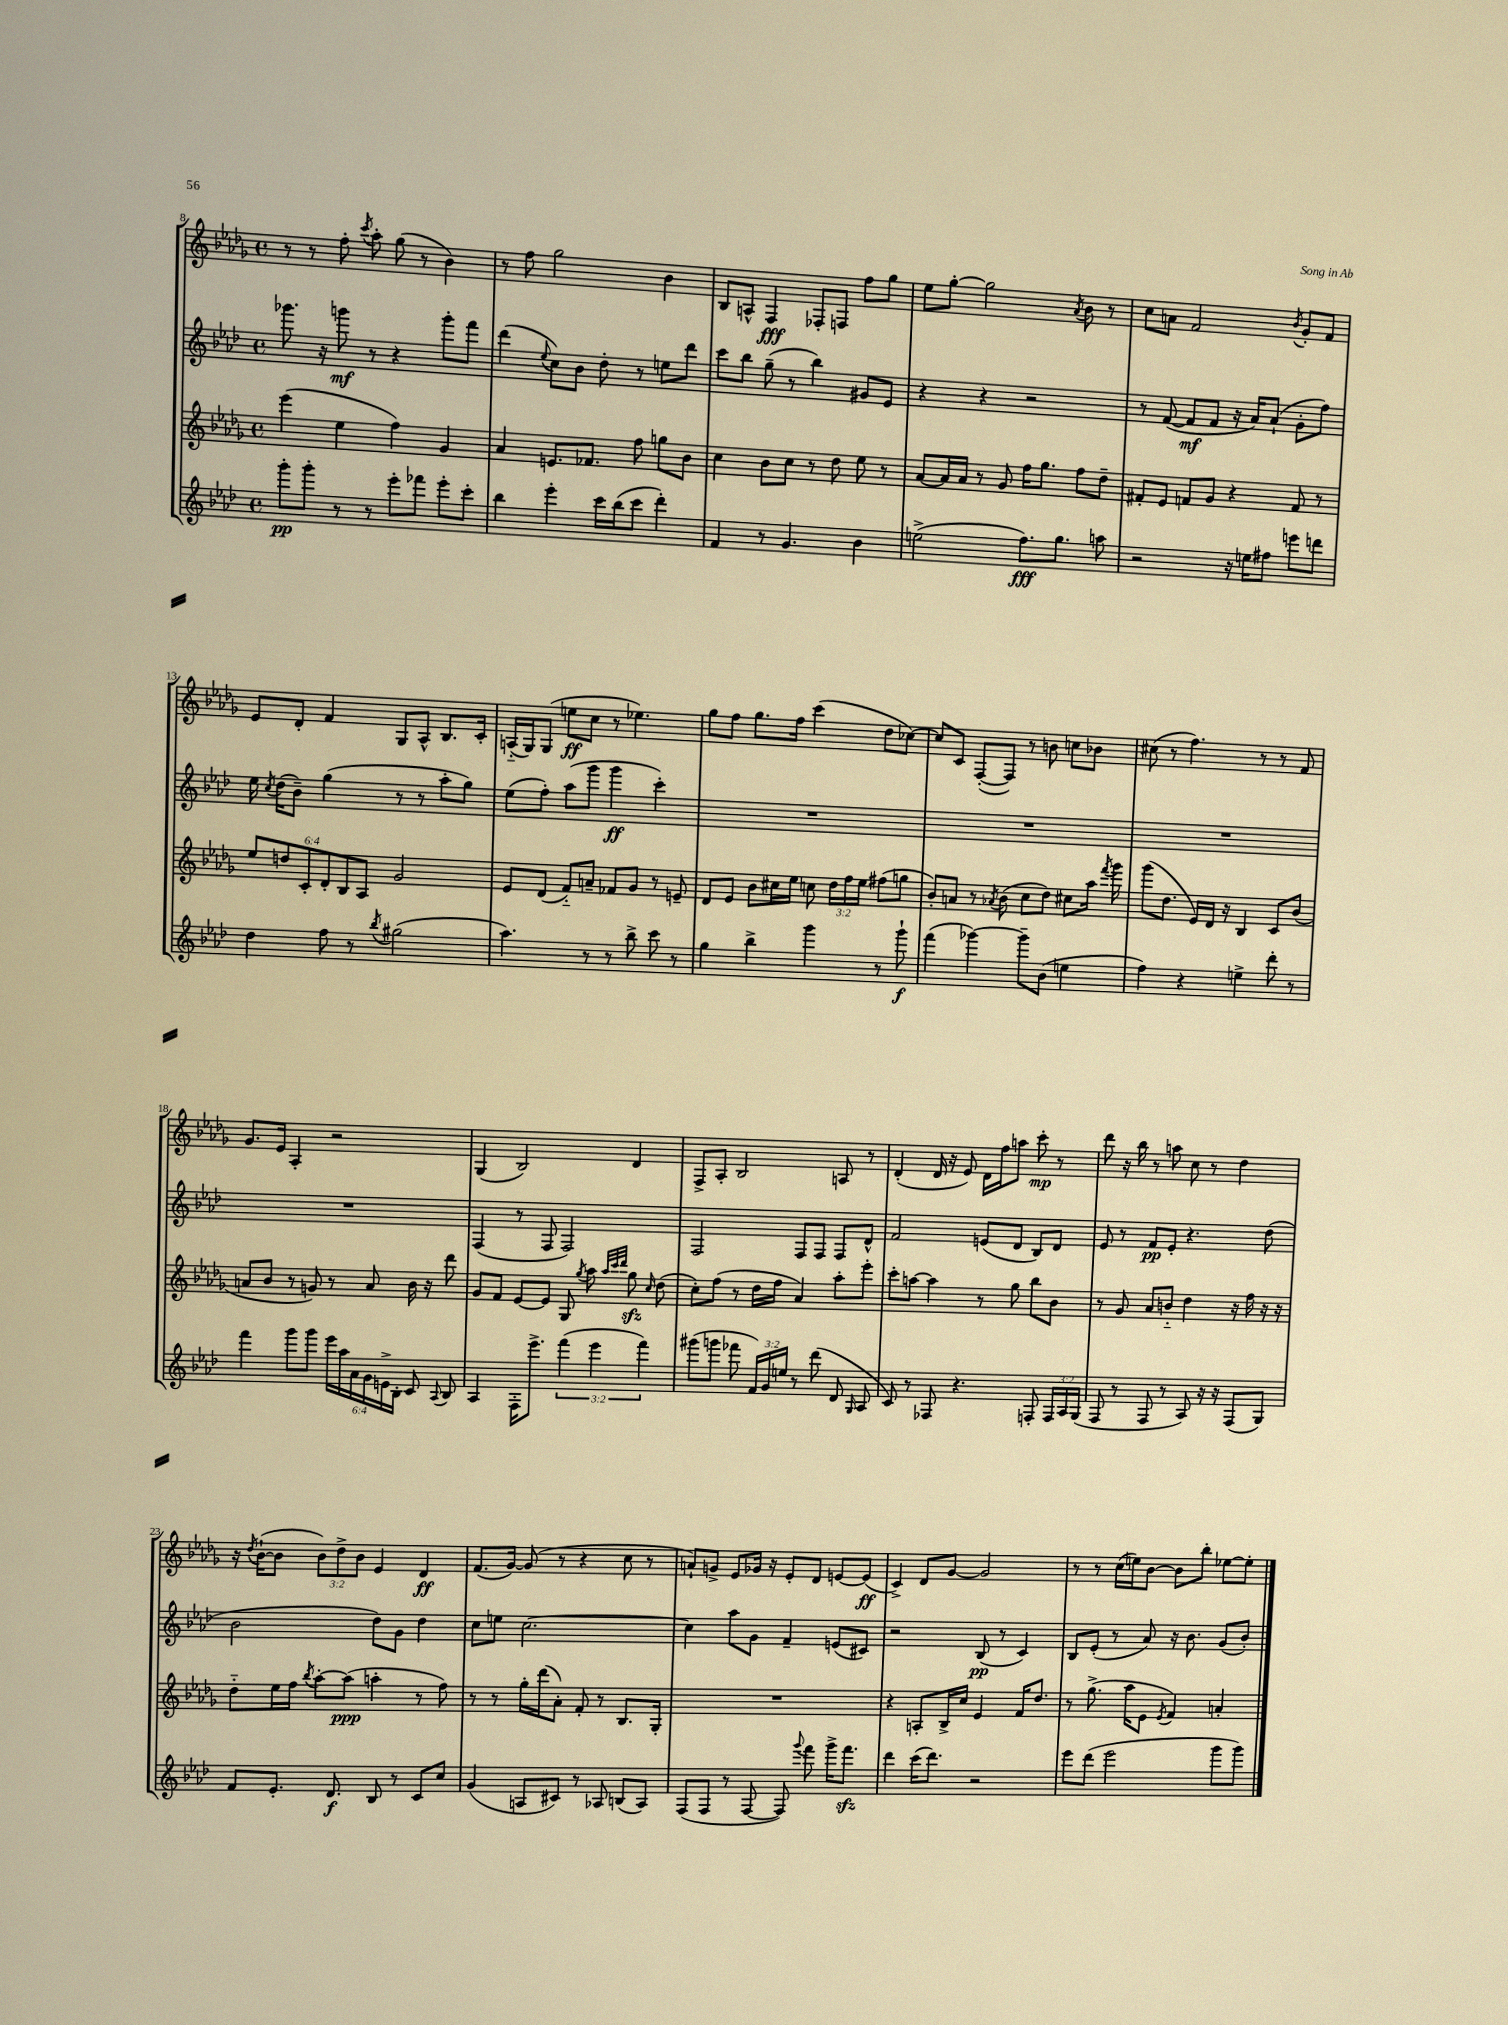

**kern	**dynam	**kern	**dynam	**kern	**dynam	**kern	**dynam
*part4	*part4	*part3	*part3	*part2	*part2	*part1	*part1
*staff4	*staff4	*staff3	*staff3	*staff2	*staff2	*staff1	*staff1
*clefG2	*	*clefG2	*	*clefG2	*	*clefG2	*
*k[b-e-a-d-]	*	*k[b-e-a-d-g-]	*	*k[b-e-a-d-]	*	*k[b-e-a-d-g-]	*
*M4/4	*	*M4/4	*	*M4/4	*	*M4/4	*
*met(c)	*	*met(c)	*	*met(c)	*	*met(c)	*
=8	=8	=8	=8	=8	=8	=8	=8
8ggg'\L	pp	(4eee-\	.	8.ggg-X\	.	8r	.
8ggg'\J	.	.	.	.	.	8r	.
.	.	.	.	16r	.	.	.
8r	.	4ee-\	.	8gggn\	mf	8ff'\	.
.	.	.	.	.	.	8qccc/	.
8r	.	.	.	8r	.	8aa-'\	.
8eee-'\L	.	4ff\)	.	4r	.	(8gg-\	.
8fff-X\J	.	.	.	.	.	8r	.
8eee-'\L	.	4g-/	.	8ggg'\L	.	4b-\)	.
8ccc'\J	.	.	.	8fff\J	.	.	.
=9	=9	=9	=9	=9	=9	=9	=9
4bb-\	.	4a-/	.	(4ddd-\	.	8r	.
.	.	.	.	.	.	8ff\	.
.	.	.	.	8qqee-/	.	.	.
4eee-'\	.	8.en/L	.	8cc\L)	.	2gg-\	.
.	.	.	.	8b-\J	.	.	.
.	.	8.f-X/J	.	.	.	.	.
16ccc\LL	.	.	.	8dd-'\	.	.	.
(16bb-\J	.	.	.	.	.	.	.
8ccc\J	.	8ff\	.	8r	.	.	.
4ddd-'\)	.	8ggn\L	.	8een\L	.	4b-\	.
.	.	8b-\J	.	8ddd-\J	.	.	.
=10	=10	=10	=10	=10	=10	=10	=10
4f/	.	4cc\	.	8ccc\L	.	8B-/L	.
.	.	.	.	8bb-\J	.	8An^^/J	.
8r	.	8b-\L	.	(8gg~\	.	4F/	fff
4.g/	.	8cc\J	.	8r	.	.	.
.	.	8r	.	4bb-\)	.	8F-X'/L	.
.	.	8dd-\	.	.	.	8Fn/J	.
4b-\	.	8ee-\	.	8g#X/L	.	8ff\L	.
.	.	8r	.	8e-/J	.	8gg-\J	.
=11	=11	=11	=11	=11	=11	=11	=11
(2een^\	.	[8a-/L	.	4r	.	8ee-\L	.
.	.	16a-/L]	.	.	.	[8gg-'\J	.
.	.	16a-/JJ	.	.	.	.	.
.	.	8r	.	4r	.	2gg-\]	.
.	.	8g-/	.	.	.	.	.
8.ff\L)	fff	16ff\KL	.	2r	.	.	.
.	.	8.gg-\J	.	.	.	.	.
8.gg\J	.	.	.	.	.	.	.
.	.	.	.	.	.	8qa-/	.
.	.	8ff\L	.	.	.	8b-\	.
8aan\	.	8dd-~\J	.	.	.	8r	.
=12	=12	=12	=12	=12	=12	=12	=12
2r	.	8f#X'/L	.	8r	.	8cc\L	.
.	.	8e-/J	.	([8f/	.	8an\J	.
.	.	8fn/L	.	8f/L]	mf	2f/	.
.	.	8g-/J	.	8f/J	.	.	.
16r	.	4r	.	16r	.	.	.
16een\KL	.	.	.	16a-/KL)	.	.	.
8ff#X\J	.	.	.	(8a-`/J	.	.	.
.	.	.	.	.	.	8qb-/	.
8eeen\L	.	8f/	.	8g'\L	.	8g-'/L	.
8dddn\J	.	8r	.	8ff\J)	.	8f/J	.
!!LO:LB:g=z
=13	=13	=13	=13	=13	=13	=13	=13
4dd-\	.	12ee-/L	.	16ee-\	.	8e-/L	.
.	.	.	.	8qcc/	.	.	.
.	.	.	.	(16dd-\KL	.	.	.
.	.	12ddn/	.	.	.	.	.
.	.	.	.	8b-~\J)	.	8d-'/J	.
.	.	12c'/	.	.	.	.	.
8ff\	.	12d-'/	.	(4gg\	.	4f/	.
.	.	12B-/	.	.	.	.	.
8r	.	.	.	.	.	.	.
.	.	12A-/J	.	.	.	.	.
8qbb-/	.	.	.	.	.	.	.
(2gg#X\	.	2g-/	.	8r	.	8G-/L	.
.	.	.	.	8r	.	8A-^^/J	.
.	.	.	.	8aa-'\L	.	8.B-/L	.
.	.	.	.	8gg\J)	.	.	.
.	.	.	.	.	.	16c'/Jk	.
=14	=14	=14	=14	=14	=14	=14	=14
4.aa-\)	.	8e-/L	.	(8ee-\L	.	(16An/LL	.
.	.	.	.	.	.	16G-/J)	.
.	.	(8d-/J	.	8ff'\J)	.	(8G-/J	.
.	.	8f/L)	.	(8aa-\L	.	8een\L	ff
8r	.	8an~/J	.	8ggg\J	.	8cc\J	.
8r	.	8f-X/L	.	4ggg\	ff	8r	.
8bb-^\	.	8g-/J	.	.	.	4.ee-X\)	.
8ccc\	.	8r	.	4ccc'\)	.	.	.
8r	.	8en~/	.	.	.	.	.
=15	=15	=15	=15	=15	=15	=15	=15
4gg\	.	8d-/L	.	1r	.	8gg-\L	.
.	.	8e-/J	.	.	.	8ff\J	.
4bb-^\	.	8b-\L	.	.	.	8.gg-\L	.
.	.	16cc#X\L	.	.	.	.	.
.	.	16ee-\JJ	.	.	.	16ff\Jk	.
4ggg\	.	8ccn\	.	.	.	(4ccc\	.
.	.	24dd-\LL	.	.	.	.	.
.	.	24ff\	.	.	.	.	.
.	.	24ee-\JJ	.	.	.	.	.
8r	.	(8ff#X\L	.	.	.	8dd-\L	.
8ggg`\	f	8ggn\J	.	.	.	[8cc-X\J)	.
=16	=16	=16	=16	=16	=16	=16	=16
(4fff\	.	8b-'/L)	.	1r	.	8cc-/L]	.
.	.	8an/J	.	.	.	8c/J	.
[4ggg-X\)	.	8r	.	.	.	([8F'/L	.
.	.	8qa-X/	.	.	.	.	.
.	.	(8b-\	.	.	.	8F/J])	.
8ggg-~\L]	.	8cc\L	.	.	.	8r	.
(8b-\J	.	8dd-\J)	.	.	.	8bn\	.
4een\	.	8cc#X\L	.	.	.	8ccn\L	.
.	.	16aa-\Jk	.	.	.	8b-X\J	.
.	.	8qfff/	.	.	.	.	.
.	.	16ggg-\	.	.	.	.	.
=17	=17	=17	=17	=17	=17	=17	=17
4ff\)	.	(8ggg-\L	.	1r	.	(8cc#X\	.
.	.	8.dd-\J	.	.	.	8r	.
4r	.	.	.	.	.	4.ff\)	.
.	.	16e-/LL)	.	.	.	.	.
.	.	16d-/JJ	.	.	.	.	.
.	.	16r	.	.	.	.	.
4een^\	.	4B-/	.	.	.	.	.
.	.	.	.	.	.	8r	.
8ddd-'\	.	8c/L	.	.	.	8r	.
8r	.	(8b-/J	.	.	.	8f/	.
!!LO:LB:g=z
=18	=18	=18	=18	=18	=18	=18	=18
4fff\	.	8an/L	.	1r	.	8.g-/L	.
.	.	8b-/J	.	.	.	.	.
.	.	.	.	.	.	16e-/Jk	.
8ggg\L	.	8r	.	.	.	4A-'/	.
8ggg\J	.	8gn/)	.	.	.	.	.
24eee-\LL	.	8r	.	.	.	2r	.
24aa-\	.	.	.	.	.	.	.
24a-\	.	.	.	.	.	.	.
24g\	.	8a/	.	.	.	.	.
24en^\	.	.	.	.	.	.	.
24B-'\JJ	.	.	.	.	.	.	.
8c/	.	16b-\	.	.	.	.	.
.	.	16r	.	.	.	.	.
8qqA-/	.	.	.	.	.	.	.
8B-/	.	8ddd-\	.	.	.	.	.
=19	=19	=19	=19	=19	=19	=19	=19
4A-/	.	8g-/L	.	(4F/	.	(4G-/	.
.	.	8f/J	.	.	.	.	.
16F'\KL	.	[8e-/L	.	8r	.	2B-/)	.
8.eee-^\J	.	.	.	.	.	.	.
.	.	8e-/J]	.	8F/	.	.	.
(6fff\	.	8G-/	.	2F/)	.	.	.
.	.	8qgg-/	.	.	.	.	.
.	.	8aa-\	.	.	.	.	.
6eee-\	.	.	.	.	.	.	.
.	.	32qqaa-/LLL	.	.	.	.	.
.	.	32qqccc/	.	.	.	.	.
.	.	32qqddd-/JJJ	.	.	.	.	.
.	.	8gg-zz\	.	.	.	4d-/	.
6fff\)	.	.	.	.	.	.	.
.	.	16qqcc/	.	.	.	.	.
.	.	(8dd-\	.	.	.	.	.
=20	=20	=20	=20	=20	=20	=20	=20
(8ggg#X\L	.	8cc'\L)	.	2F/	.	8F^/L	.
8gggn\J	.	(8ff\J	.	.	.	8A-'/J	.
8fff-X\	.	8r	.	.	.	2B-/	.
24f/LL)	.	16dd-\LL	.	.	.	.	.
24g/	.	.	.	.	.	.	.
.	.	16ff\JJ	.	.	.	.	.
24een/JJ	.	.	.	.	.	.	.
8r	.	4a-/)	.	8F/L	.	.	.
(8ddd-\	.	.	.	8F/J	.	.	.
8d-/	.	8aa-'\L	.	8F/L	.	8An/	.
16qqG/	.	.	.	.	.	.	.
8A-/	.	8eee-'\J	.	8d-^^/J	.	8r	.
=21	=21	=21	=21	=21	=21	=21	=21
8c/)	.	8ccc'\L	.	2f/	.	(4d-'/	.
8r	.	[8aan\J	.	.	.	.	.
8F-X/	.	4aa\]	.	.	.	16d-/	.
.	.	.	.	.	.	16r	.
4.r	.	.	.	.	.	8e-/)	.
.	.	8r	.	(8en/L	.	16d-\LL	.
.	.	.	.	.	.	16ff\J	.
.	.	8gg-\	.	8d-/J	.	8aan\J	.
8Fn'/	.	8bb-\L	.	8B-/L)	.	8ccc'\	mp
24F/LL	.	8b-\J	.	8d-/J	.	8r	.
24A-/	.	.	.	.	.	.	.
(24G/JJ	.	.	.	.	.	.	.
=22	=22	=22	=22	=22	=22	=22	=22
8F/	.	8r	.	8e-/	.	8ddd-\	.
8r	.	8g-/	.	8r	.	16r	.
.	.	.	.	.	.	16bb-\	.
8F/	.	8a-/L	.	8f/L	pp	8r	.
8r	.	8bn/J	.	8e-'/J	.	8aan\	.
8A-/)	.	4dd-\	.	4.r	.	8cc\	.
16r	.	.	.	.	.	8r	.
16r	.	.	.	.	.	.	.
(8F/L	.	16r	.	.	.	4dd-\	.
.	.	16ff\	.	.	.	.	.
8G/J)	.	16r	.	(8dd-\	.	.	.
.	.	16r	.	.	.	.	.
!!LO:LB:g=z
=23	=23	=23	=23	=23	=23	=23	=23
8f/L	.	8dd-\L	.	2b-\	.	16r	.
.	.	.	.	.	.	8qdd-/	.
.	.	.	.	.	.	([16b-`\KL	.
8.e-'/J	.	16ee-\L	.	.	.	8b-\J]	.
.	.	16ff\JJ	.	.	.	.	.
.	.	8qbb-/	.	.	.	.	.
.	.	[8aa-'\L	.	.	.	12b-\L)	.
8.d-/	f	.	.	.	.	.	.
.	.	.	.	.	.	12dd-^\	.
.	.	(8aa-\J]	ppp	.	.	.	.
.	.	.	.	.	.	12b-\J	.
8B-/	.	4aan'\	.	8dd-\L)	.	4e-/	.
8r	.	.	.	8g\J	.	.	.
8c/L	.	8r	.	4dd-\	.	4d-/	ff
8cc/J	.	8ff\)	.	.	.	.	.
=24	=24	=24	=24	=24	=24	=24	=24
(4g/	.	8r	.	8cc\L	.	(8.f/L	.
.	.	8r	.	8een\J	.	.	.
.	.	.	.	.	.	[16g-/Jk)	.
8An/L	.	16gg-'\LL	.	[2.cc\	.	(8g-/]	.
.	.	(16ddd-\J	.	.	.	.	.
8c#X/J)	.	8a-'\J)	.	.	.	8r	.
8r	.	8f'/	.	.	.	4r	.
8A-X/	.	8r	.	.	.	.	.
(8Bn/L	.	8.B-/L	.	.	.	8cc\	.
8A-/J)	.	.	.	.	.	8r	.
.	.	16G-'/Jk	.	.	.	.	.
=25	=25	=25	=25	=25	=25	=25	=25
(8F/L	.	1r	.	4cc\]	.	8an`/L)	.
8F/J	.	.	.	.	.	8gn^/J	.
8r	.	.	.	8aa-\L	.	8e-/L	.
[8F/	.	.	.	8g\J	.	16g-X/Jk	.
.	.	.	.	.	.	16r	.
8F/])	.	.	.	4f~/	.	8e-'/L	.
8qqggg/	.	.	.	.	.	.	.
8fff\	.	.	.	.	.	8d-/J	.
16ggg^\KL	.	.	.	(8en/L	.	[8en/L	.
8.fffzz\J	.	.	.	.	.	.	.
.	.	.	.	8c#X/J)	.	(8e/J]	ff
=26	=26	=26	=26	=26	=26	=26	=26
4ddd-\	.	4r	.	2r	.	4c^/)	.
(16ccc\KL	.	8An'/L	.	.	.	8d-/L	.
8.ddd-\J)	.	.	.	.	.	.	.
.	.	16B-^/L	.	.	.	[8g-/J	.
.	.	16cc/JJ	.	.	.	.	.
2r	.	4e-/	.	(8B-/	pp	2g-/]	.
.	.	.	.	8r	.	.	.
.	.	16f/KL	.	4c/)	.	.	.
.	.	8.dd-/J	.	.	.	.	.
=27	=27	=27	=27	=27	=27	=27	=27
8eee-\L	.	8r	.	8B-/L	.	8r	.
(8ddd-\J	.	(8.gg-^\	.	(8e-'/J	.	8r	.
2eee-\	.	.	.	8r	.	(16cc\LL	.
.	.	16aa-\KL	.	.	.	16een\J)	.
.	.	8e-\J	.	8a-/)	.	[8b-\J	.
.	.	8qe-/	.	.	.	.	.
.	.	4f/)	.	16r	.	8b-\L]	.
.	.	.	.	8.b-\	.	.	.
.	.	.	.	.	.	8bb-'\J	.
8ggg\L	.	4an'/	.	(8g/L	.	[8ee-X\L	.
8ggg\J)	.	.	.	8b-'/J)	.	8ee-'\J]	.
==	==	==	==	==	==	==	==
*-	*-	*-	*-	*-	*-	*-	*-
